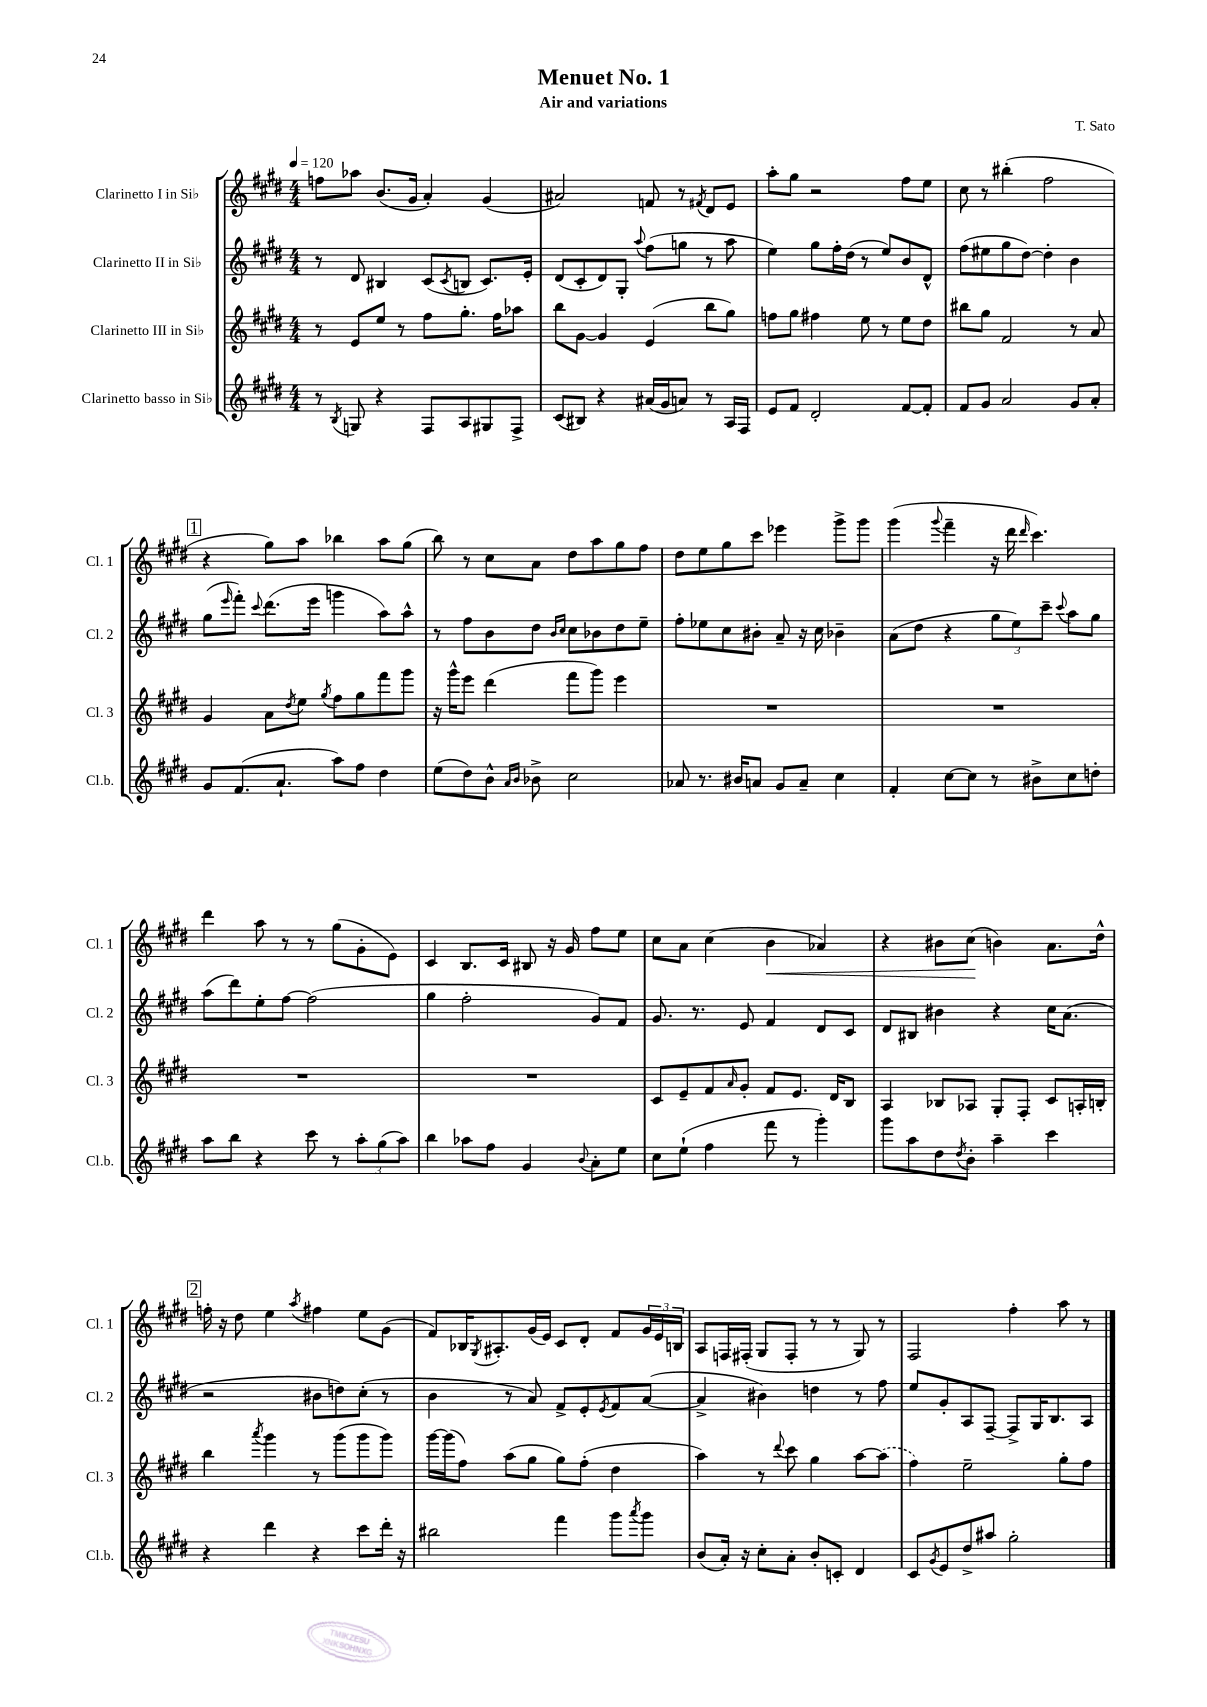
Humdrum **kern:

**kern	**kern	**kern	**kern
*staff4	*staff3	*staff2	*staff1
*clefG2	*clefG2	*clefG2	*clefG2
*k[f#c#g#d#]	*k[f#c#g#d#]	*k[f#c#g#d#]	*k[f#c#g#d#]
*M4/4	*M4/4	*M4/4	*M4/4
*MM120	*MM120	*MM120	*MM120
8r	8r	8r	8ff
8qB	.	.	.
8G	8e	8d#	8aa-
4r	8ee	4B#	(8.b
.	8r	.	.
.	.	.	16g#
8F#	8ff#	(8c#	4a')
.	.	8qc#	.
8A	8.gg#'	8B	.
8G#	.	8.c#)	(4g#
.	16ff#	.	.
8F#^	8aa-	.	.
.	.	16e'	.
=	=	=	=
(8c#	8bb	(8d#	2a#)
8B#)	[8g#	8c#'	.
4r	4g#]	8d#)	.
.	.	8G#'	.
.	.	8qqaa	.
(16a#	(4e	(8ff#	8f
16g#	.	.	.
8a)	.	8gg	8r
.	.	.	8qf#
8r	8bb	8r	8d#
16A	8gg#)	8aa	8e
16F#	.	.	.
=	=	=	=
8e	8ff	4ee)	8aa'
8f#	8gg#	.	8gg#
2d#'	4ff#	8gg#	2r
.	.	16ff#'	.
.	.	(16dd#	.
.	8ee	8r	.
.	8r	8ee)	.
[8f#	8ee	8b	8ff#
8f#']	8dd#	8d#^^	8ee
=	=	=	=
8f#	8bb#	(8ff#	8cc#
8g#	8gg#	8ee#	8r
2a	2f#	8gg#	(4bb#'
.	.	[8dd#)	.
.	.	4dd#']	2ff#
8g#	8r	4b	.
8a'	8a	.	.
=	=	=	=
8g#	4g#	(8gg#	4r
.	.	16qqeee	.
(8.f#	.	8fff#')	.
.	.	8qqccc#	.
.	8a	(8.ddd#	8gg#)
8.a`	.	.	.
.	8qdd#	.	.
.	8ee	.	8aa
.	.	16eee	.
.	8qgg#	.	.
8aa)	8ff#	4ggg	4bb-
8ff#	8gg#	.	.
4dd#	8fff#	8aa)	8aa
.	8ggg#	8aa^^	(8gg#
=	=	=	=
(8ee	16r	8r	8bb)
.	16ggg#^^	.	.
8dd#)	8eee	8ff#	8r
8b^^	(4ddd#	8b	8cc#
16qqa	.	.	.
16qqb	.	.	.
8b-^	.	8dd#	8a
.	.	16qqb	.
.	.	16qqcc#	.
2cc#	8fff#	8cc#	8dd#
.	8ggg#)	8b-	8aa
.	4eee	8dd#	8gg#
.	.	8ee~	8ff#
=	=	=	=
8a-	1r	8ff#'	8dd#
8.r	.	8ee-	8ee
.	.	8cc#	8gg#
16b#	.	.	.
8a	.	8b#'	8ccc#
8g#	.	8a~	4eee-
8a~	.	16r	.
.	.	16cc#	.
4cc#	.	4b-~	8ggg#^
.	.	.	8ggg#
=	=	=	=
4f#'	1r	(8a	(4ggg#
.	.	8dd#	.
.	.	.	8qqggg#
[8cc#	.	4r	4fff#~
8cc#]	.	.	.
8r	.	12gg#	16r
.	.	.	16ddd#
.	.	12ee)	.
.	.	.	16qqddd#
8b#^	.	.	4.ccc#)
.	.	12ccc#~	.
.	.	8qqccc#	.
8cc#	.	8aa	.
8dd'	.	8gg#	.
=	=	=	=
8aa	1r	(8aa	4ddd#
8bb	.	8ddd#)	.
4r	.	8ee'	8aa
.	.	[8ff#	8r
8ccc#	.	(2ff#]	8r
8r	.	.	(8gg#
12aa'	.	.	8g#'
(12gg#	.	.	.
.	.	.	8e)
12aa)	.	.	.
=	=	=	=
4bb	1r	4gg#	4c#
8aa-	.	2ff#'	8.B
8ff#	.	.	.
.	.	.	16c#
4g#	.	.	8B#
.	.	.	16r
.	.	.	16g#
8qqb	.	.	.
8a'	.	8g#)	8ff#
8ee	.	8f#	8ee
=	=	=	=
8cc#	8c#	8.g#	8cc#
(8ee`	8e~	.	8a
.	.	8.r	.
4ff#	8f#	.	(4cc#
.	16qqa	.	.
.	8g#'	8e	.
8fff#	8f#	4f#	4b
8r	8.e	.	.
4ggg#')	.	8d#	4a-)
.	16d#	.	.
.	8B	8c#	.
=	=	=	=
8ggg#	4A	8d#	4r
8aa	.	8B#	.
8dd#	8B-	4b#	8b#
8qdd#	.	.	.
8b'	8A-	.	(8cc#
4aa~	8G#'	4r	4b)
.	8F#'	.	.
4ccc#	8c#	16cc#	8.a
.	.	(8.a	.
.	16A'	.	.
.	16B'	.	16dd#^^
=	=	=	=
4r	4bb	2r	16ff'
.	.	.	16r
.	.	.	8dd#
.	8qaaa	.	.
4ddd#	4ggg#	.	4ee
.	.	.	8qaa
4r	8r	8b#	4ff#
.	(8ggg#	8dd)	.
8ccc#	8ggg#	(8cc#'	8ee
16ddd#'	8ggg#)	8r	(8g#
16r	.	.	.
=	=	=	=
2bb#	[16ggg#	4b	8f#)
.	(16ggg#]	.	.
.	8ff#)	.	16B-
.	.	.	8qG#
.	.	.	8.A#'
.	(8aa	8r	.
.	8gg#	8a)	(16g#
.	.	.	16e)
4fff#	8gg#)	8f#^	8c#
.	(8ff#'	8e'	8d#'
.	.	8qe	.
8ggg#	4dd#	8f#	8f#
8qaaa	.	.	.
8ggg#	.	([8a	24g#
.	.	.	24e
.	.	.	24B
=	=	=	=
(8b	4aa)	4a^]	8A
16a')	.	.	16F
16r	.	.	(16F#'
8cc#'	8r	4b#)	8G#
.	8qqddd#	.	.
8a'	8ccc#	.	8F#'
8b'	4gg#	4dd	8r
8c'	.	.	8r
4d#	[8aa	8r	8G#)
.	(8aa]	8ff#	8r
=	=	=	=
8c#	4ff#)	8ee	2F#
8qg#	.	.	.
8e	.	8g#'	.
8dd#^	2ee~	8A	.
8aa#	.	[8F#~	.
2gg#'	.	8F#^]	4ff#'
.	.	16G#	.
.	.	8.B	.
.	8gg#'	.	8aa
.	8ff#	8A	8r
==	==	==	==
*-	*-	*-	*-
